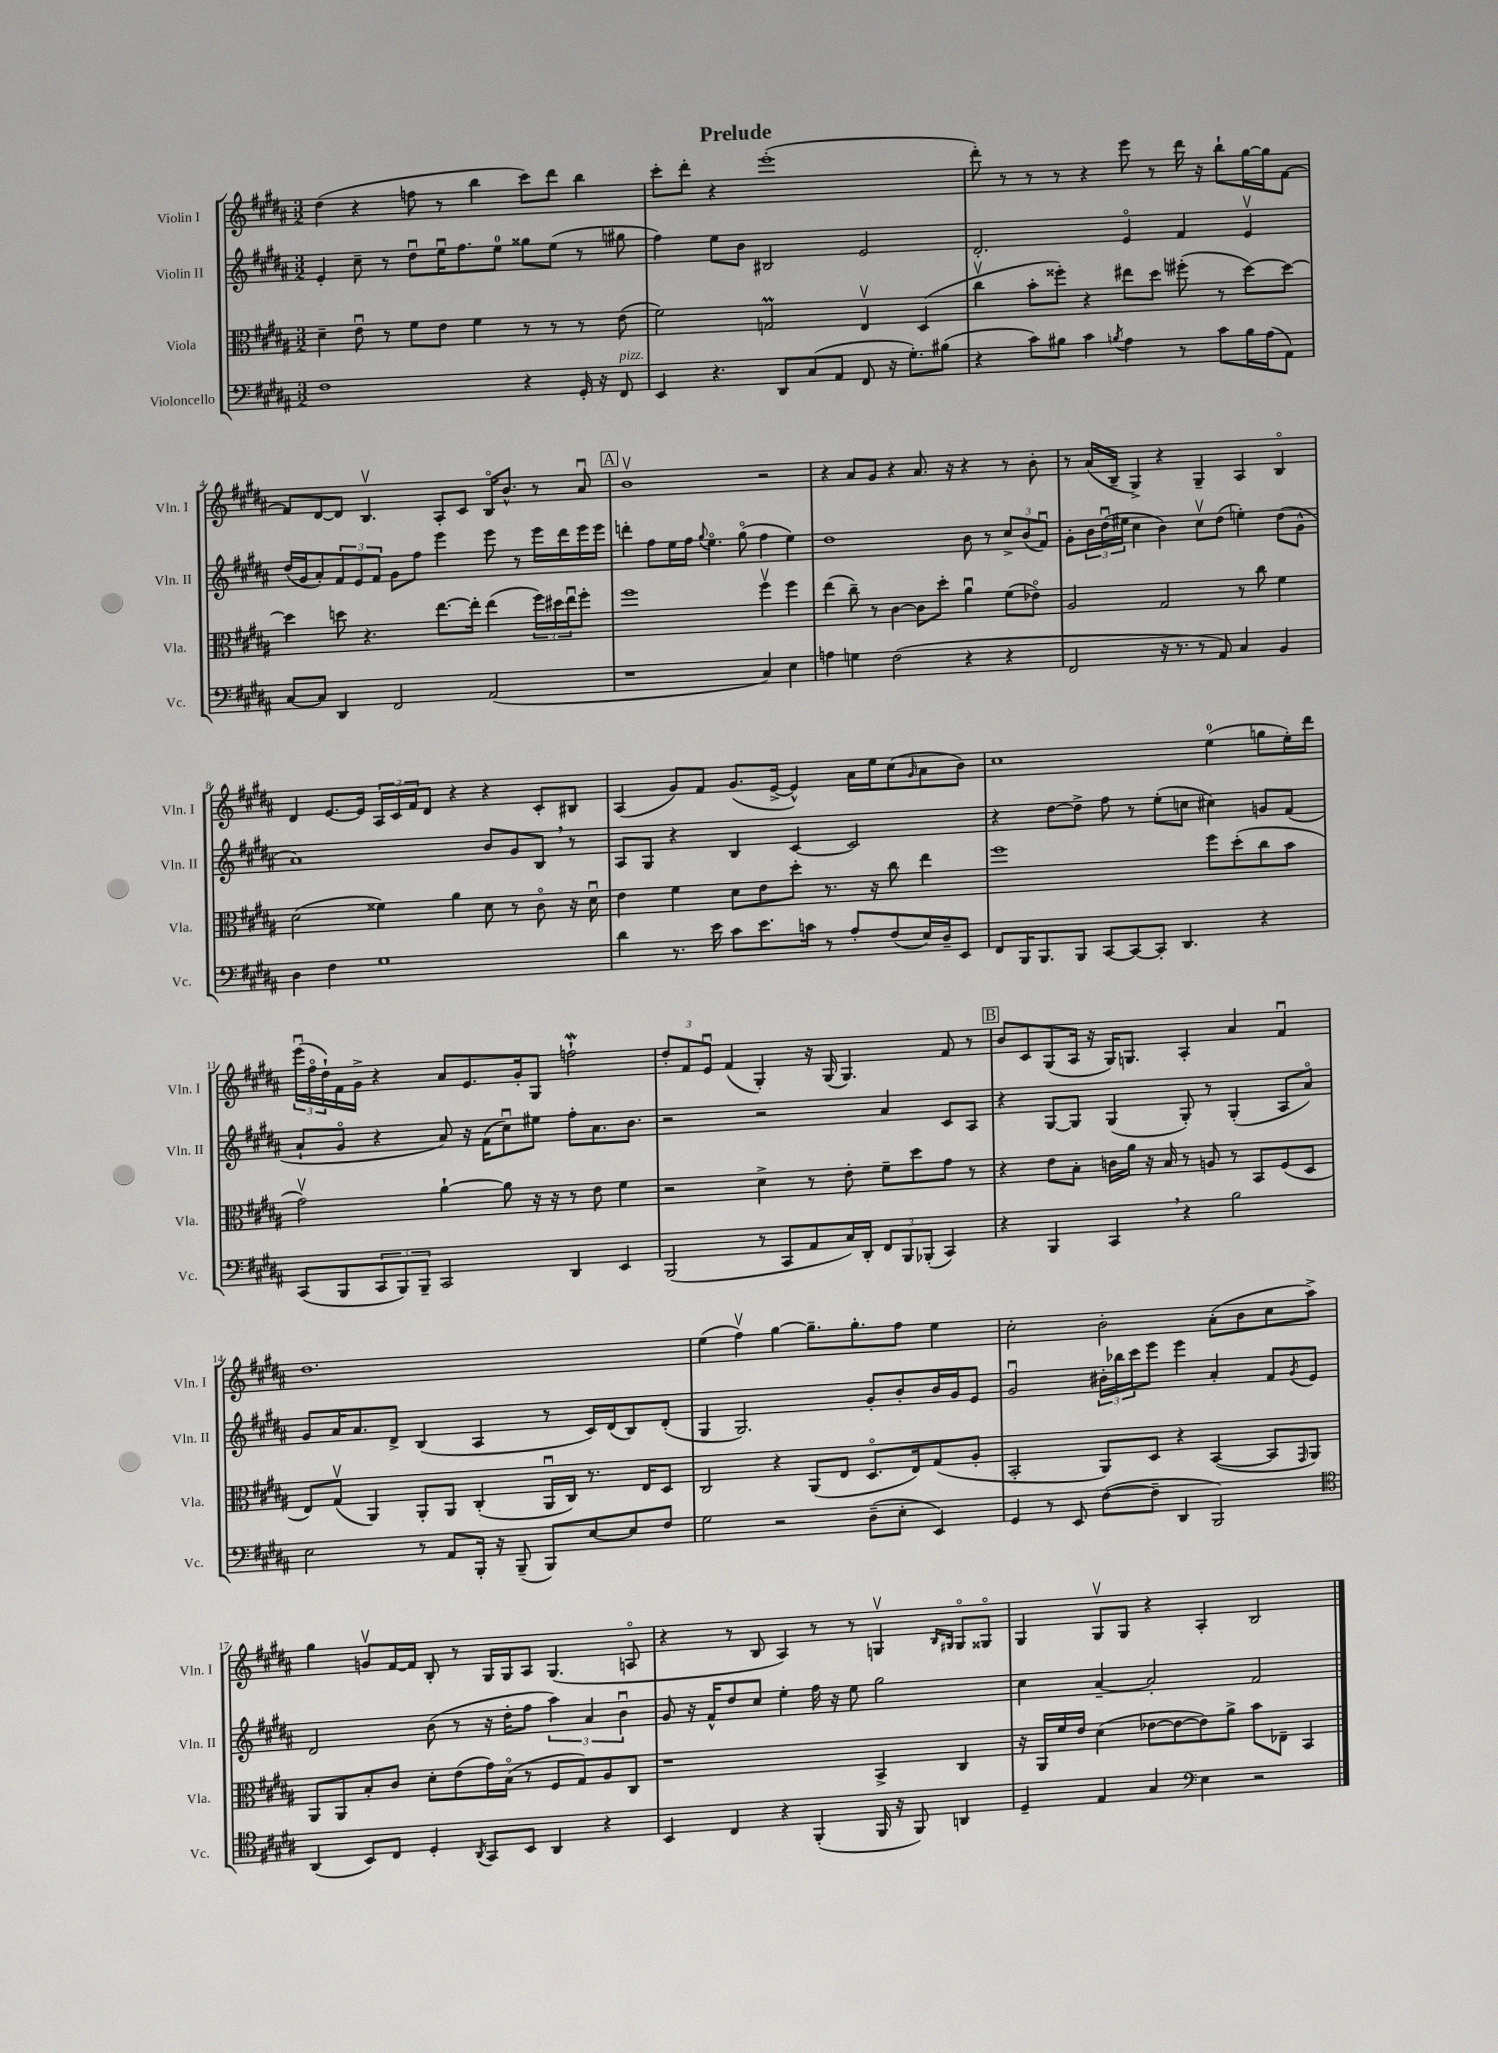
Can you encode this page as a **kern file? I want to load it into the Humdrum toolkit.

**kern	**kern	**kern	**kern
*staff4	*staff3	*staff2	*staff1
*clefF4	*clefC3	*clefG2	*clefG2
*k[f#c#g#d#a#]	*k[f#c#g#d#a#]	*k[f#c#g#d#a#]	*k[f#c#g#d#a#]
*M3/2	*M3/2	*M3/2	*M3/2
1F#	4d#~\	4e'/	(4dd#\
.	8eu\	8cc#~\	4r
.	8r	8r	.
.	8f#\L	8dd#u\L	8ff\
.	8e\J	16eeu\K	8r
.	.	8.ff#\	.
.	4f#\	.	4bb\
.	.	8ee\J	.
4r	8r	8gg##\L	8ccc#\L)
.	8r	(8ee\J	8ddd#\J
16GG#'/	8r	8r	4bb\
16r	.	.	.
8FF#/	(8e\	8gg#\	.
=	=	=	=
4EE/	2f#\)	4ff#\)	8ccc#'\L
.	.	.	8ddd#'\J
4.r	.	8ee\L	4r
.	.	8b\J	.
.	2G/	2B#/	(1eee'
8DD#/L	.	.	.
(8C#/	.	.	.
8AA#/J	.	.	.
8FF#/	4Ev/	2e/	.
16r	.	.	.
8.G#'\L)	.	.	.
.	(4D#/	.	.
(8B#\J	.	.	.
=	=	=	=
4r	4cc#v\	2.d#'/	8ddd#'\)
.	.	.	8r
8c#\L)	8b'\L	.	8r
8B#\J	8ff##'\J)	.	8r
4c#\	4r	.	4r
8qB/	.	.	.
4A#\	8ee#\L	4eo/	8eee\
.	8dd#\J	.	8r
8r	(8ff#'\	4f#/	16ddd#\
.	.	.	16r
8c#\L	8r	.	8bb`\L
16B\L	[8dd#\L)	4ev/	[16gg#\L
(16A#\J	.	.	16gg#\]J
8AA#\J)	8dd#\_J	.	[8f#\J
=	=	=	=
[8C#/L	4dd#\]	(16dd#/LL	8f#/]L
.	.	16g#/J	.
8C#/]J	.	8a#'/)	[8d#/
4DD#/	8dd\	12f#/	8d#/]J
.	.	12e/	.
.	4.r	.	4.Bv/
.	.	12f#/J	.
2FF#/	.	8g#\L	.
.	.	8ff#\J	.
.	[8.ee\L	4eee\	8A#'/L
.	.	.	8c#/J
.	16ee'\]Jk	.	.
(2AA#/	(4ee\	8eee\	16Bo/LK
.	.	.	8.b^^/J
.	.	8r	.
.	24ff#\LL)	16eee\LL	8r
.	24dd#\	.	.
.	.	16ddd#\	.
.	24eeu\J	.	.
.	8ff#'\J	16eee\	8a#u/
.	.	16eee\JJ	.
=	=	=	=
1r	1ff#	4ddd'\	1bv
.	.	8ff#\L	.
.	.	16ee\L	.
.	.	16ff#\JJ	.
.	.	8qqgg#/	.
.	.	4.eeo\	.
.	.	(8gg#o\	.
4C#/)	4ff#v\	4ff#\	2r
4E\	4ff#\	4ee\)	.
=	=	=	=
4A\	(4ee\	1dd#	4r
4G\	8cc#~\)	.	8a#/L
.	8r	.	8g#/J
(2F#\	[4c#\	.	4r
.	8c#\]L	.	8.a#/
.	8dd#'\J	.	.
.	.	.	16r
4r	4a#u\	8b\	4r
.	.	8r	.
4r	(8f#\L	12cc#^/L	8r
.	.	(12b/	.
.	8e-o\J)	.	8b'\
.	.	12f#u/J)	.
=	=	=	=
2FF#/	2A#/	8g#'\L	8r
.	.	24b\L	(16a#/LL
.	.	(24dd#u\	.
.	.	.	16B~/JJ
.	.	24ee#\JJ	.
.	.	4cc#\	4G#^/)
16r	2G#/	4b\)	4r
8.r	.	.	.
8r	.	8cc#v\L	4G#~/
8AA#/)	.	(8dd#\J	.
4C#/	8r	4ee'\)	4A#/
.	8cc#\	.	.
4BB/	4f#\	(8dd#\L	4Bo/
.	.	8g#^^\J	.
=	=	=	=
4D#\	(2d#\	1a#)	4d#/
4F#\	.	.	[8.e/L
.	.	.	16e/]Jk
1G#	4f##\)	.	24A#/LL
.	.	.	24c#/
.	.	.	24f#/J
.	.	.	8d#/J
.	4a#\	.	4r
.	8d#\	8b/L	4r
.	8r	8g#/	.
.	8c#o\	8B/J	8c#'/L
.	16r	8r	8B#/J
.	16d#u\	.	.
=	=	=	=
4d#\	4e\	8A#/L	(4A#/
.	.	8G#/J	.
8.r	4f#\	4r	8g#/L)
.	.	.	8f#/J
16e\	.	.	.
8c#\L	8d#\L	4B/	(8.g#/L
8.e\	8e\	.	.
.	.	.	[16e^/Jk
.	8dd#'\J	[4c#/	4e^^/])
16c\Jk	.	.	.
8r	8.r	.	.
8A#'/L	.	2c#/]	16a#\LL
.	16r	.	16ee\J
(8F#/	8cc#\	.	(8cc#\
.	.	.	16qqg#/
16E/L)	4ee\	.	8a#\
16D#~/J	.	.	.
8EE/J	.	.	8b\J)
=	=	=	=
8FF#/L	1ff#	4r	1cc#
16BBB/K	.	.	.
8.BBB/	.	.	.
.	.	[8dd#\L	.
8BBB/J	.	8dd#^\]J	.
[8CC#/L	.	8ff#\	.
8CC#/_	.	8r	.
8CC#'/]J	.	(8ee'\L	.
4.DD#/	.	8cc\J	.
.	8ff#\L	4cc#\)	(4ee\
.	(8dd#'\	.	.
4r	8cc#\	8g/L	8gg\L
.	8b\J	(8f#/J	16ee'\L)
.	.	.	16ddd#\JJ
=	=	=	=
(8CC#/L	2g#v\)	8a#`/L	(24eeeu\LL
.	.	.	24ff#o\
.	.	.	24dd#`\)
8BBB/	.	8g#o/J	16f#\
.	.	.	16g#^\JJ
12CC#/	.	4r	4r
12BBB/)	.	.	.
12BBB~/J	.	.	.
2CC#/	[4a#`\	8a#/)	8a#/L
.	.	16r	8.e/
.	.	(16f#\LK	.
.	8a#\]	8cc#u\)	.
.	.	.	16g#'/k
.	16r	8ee#\J	8G#/J
.	16r	.	.
4DD#/	8r	8ff#'\L	2ff`\
.	8e\	8.a#\	.
4EE/	4f#\	.	.
.	.	8.b\J	.
=	=	=	=
(2BBB/	2r	2r	12dd#'/L
.	.	.	12f#/
.	.	.	12eu/J
.	.	.	(4f#/
8r	4d#^\	2r	4G#'/)
8CC#/L	.	.	.
8AA#/	8r	.	16r
.	.	.	(16G#/
16C#/L)	8e'\	.	4.G#/)
16DD#'/JJ	.	.	.
12FF#/L	8f#~\L	4a#/	.
12BBB/	.	.	.
.	8dd#\	.	.
(12BBB-'/J	.	.	.
4CC#/)	8g#\J	8c#/L	8f#/
.	8r	8A#/J	8r
=	=	=	=
4r	4r	4r	8b/L
.	.	.	8c#/
4BBB/	8e\L	[8G#/L	(8G#/
.	8B'\J	8G#/]J	16A#/Jk
.	.	.	16r
4CC#/	16c\LL	(4G#/	16G#/LK)
.	16a#\JJ	.	8.G/J
.	16r	.	.
.	16B/	.	.
4r	8r	8G#'/)	4A#'/
.	8A/	8r	.
2B\	8r	(4G#'/	4a#/
.	8BB/L	.	.
.	(8F#/	8A#/L	4f#u/
.	8D#/J	8a#o/J)	.
=	=	=	=
2E\	8E/L)	8g#/L	1.dd#
.	(8G#v/J	16a#/K	.
.	.	8.a#/	.
.	4AA#/)	.	.
.	.	8d#^/J	.
8r	8AA#'/L	(4B/	.
8AA#/L	8AA#/J	.	.
16BBB'/Jk	(4C#'/	4A#/	.
16r	.	.	.
(8BBB~/	.	.	.
8BBB/L)	16AA#u/LL	8r	.
.	16C#/JJ)	.	.
[8E/	8.r	16c#/LL)	.
.	.	(16d#/J	.
8E/]	.	8B/)	.
.	16E/LK	.	.
8F#/J	8D#/J	(8d#'/J	.
=	=	=	=
2G#\	2C#/	4G#/	(4ee\
.	.	2.G#/)	4ff#v\)
2r	4r	.	[4gg#\
.	(8AA#/L	.	8.gg#~\]L
.	8E/J	.	.
.	.	.	8.gg#'\
(8D#~\L	8.D#o/L	8g#'/L	.
8E'\J	.	8b'/	8ff#\J
.	16E/k)	.	.
4EE/)	(8G#/	16b/L	4ee\
.	.	16g#/J	.
.	8A#'/J	8e/J	.
=	=	=	=
4GG#/	2BB'/	2g#u/	2cc#'\
8r	.	.	.
8EE/	.	.	.
([8F#\L	8AA#/L)	24b#'\LL	2b'\
.	.	24bb-\	.
.	.	24ccc#\J	.
8F#~\]J	8D#/J	8eee\J	.
4DD#/	4r	4eee\	.
2BBB/)	([4BB/	4a#'/	(8a#'\L
.	.	.	8b\
.	8BB/]L	8f#/L	8cc#\
.	16qqGG#/	8qg#/	.
.	8AA#/J)	8e/J	8aa#^\J)
=	=	=	=
*clefC4	*	*	*
(4AA#/	8AA#/L	2d#/	4gg#\
.	8AA#/	.	.
8BB/L)	8B'/	.	8gv/L
8C#/J	8c#/J	.	[16f#/L
.	.	.	16f#/]JJ
4D#'/	8d#'\L	(8b\	8B'/
.	(8e\	8r	8r
8qAA#/	.	.	.
8GG#/L	16g#\L)	16r	16G#/LL
.	(16Bo\JJ	16dd#'\LK	16G#/J
8BB/J	8r	8ff#\J	8A#/J
4AA#/	8F#/L	6aa#\)	(4.G#/
.	8G#/)	.	.
.	.	6a#/	.
4r	8A#/	.	.
.	.	6bu\	.
.	8C#/J	.	8Ao/
=	=	=	=
4BB/	1r	8g#/	4r
.	.	16r	.
.	.	16f#^^/LK	.
4C#/	.	8dd#/	8r
.	.	8cc#/J	8B/
4r	.	4ee'\	4A#/)
(4FF#'/	.	16ff#\	8r
.	.	16r	.
.	.	8ee\	8r
16FF#/	4BB^/	2gg#\	4Gv/
16r	.	.	.
8FF#/)	.	.	.
.	.	.	16qqB/LL
.	.	.	16qqG#/JJ
4AA/	4C#/	.	8G#o/L
.	.	.	8G##o/J
=	=	=	=
4D#~/	16r	4cc#\	4G#/
.	16AA#/LL	.	.
.	16f#/	.	.
.	16e/JJ	.	.
4E/	(4d#\	[4a#~/	8G#v/L
.	.	.	8G#/J
4G#/	[8e-\L	2a#'/]	4r
.	8e-\_	.	.
*clefF4	*	*	*
4E\	8e-\])	.	4A#'/
.	8a#^\J	.	.
2r	8b\L	2f#/	2B/
.	8E-~\J	.	.
.	4BB/	.	.
==	==	==	==
*-	*-	*-	*-
